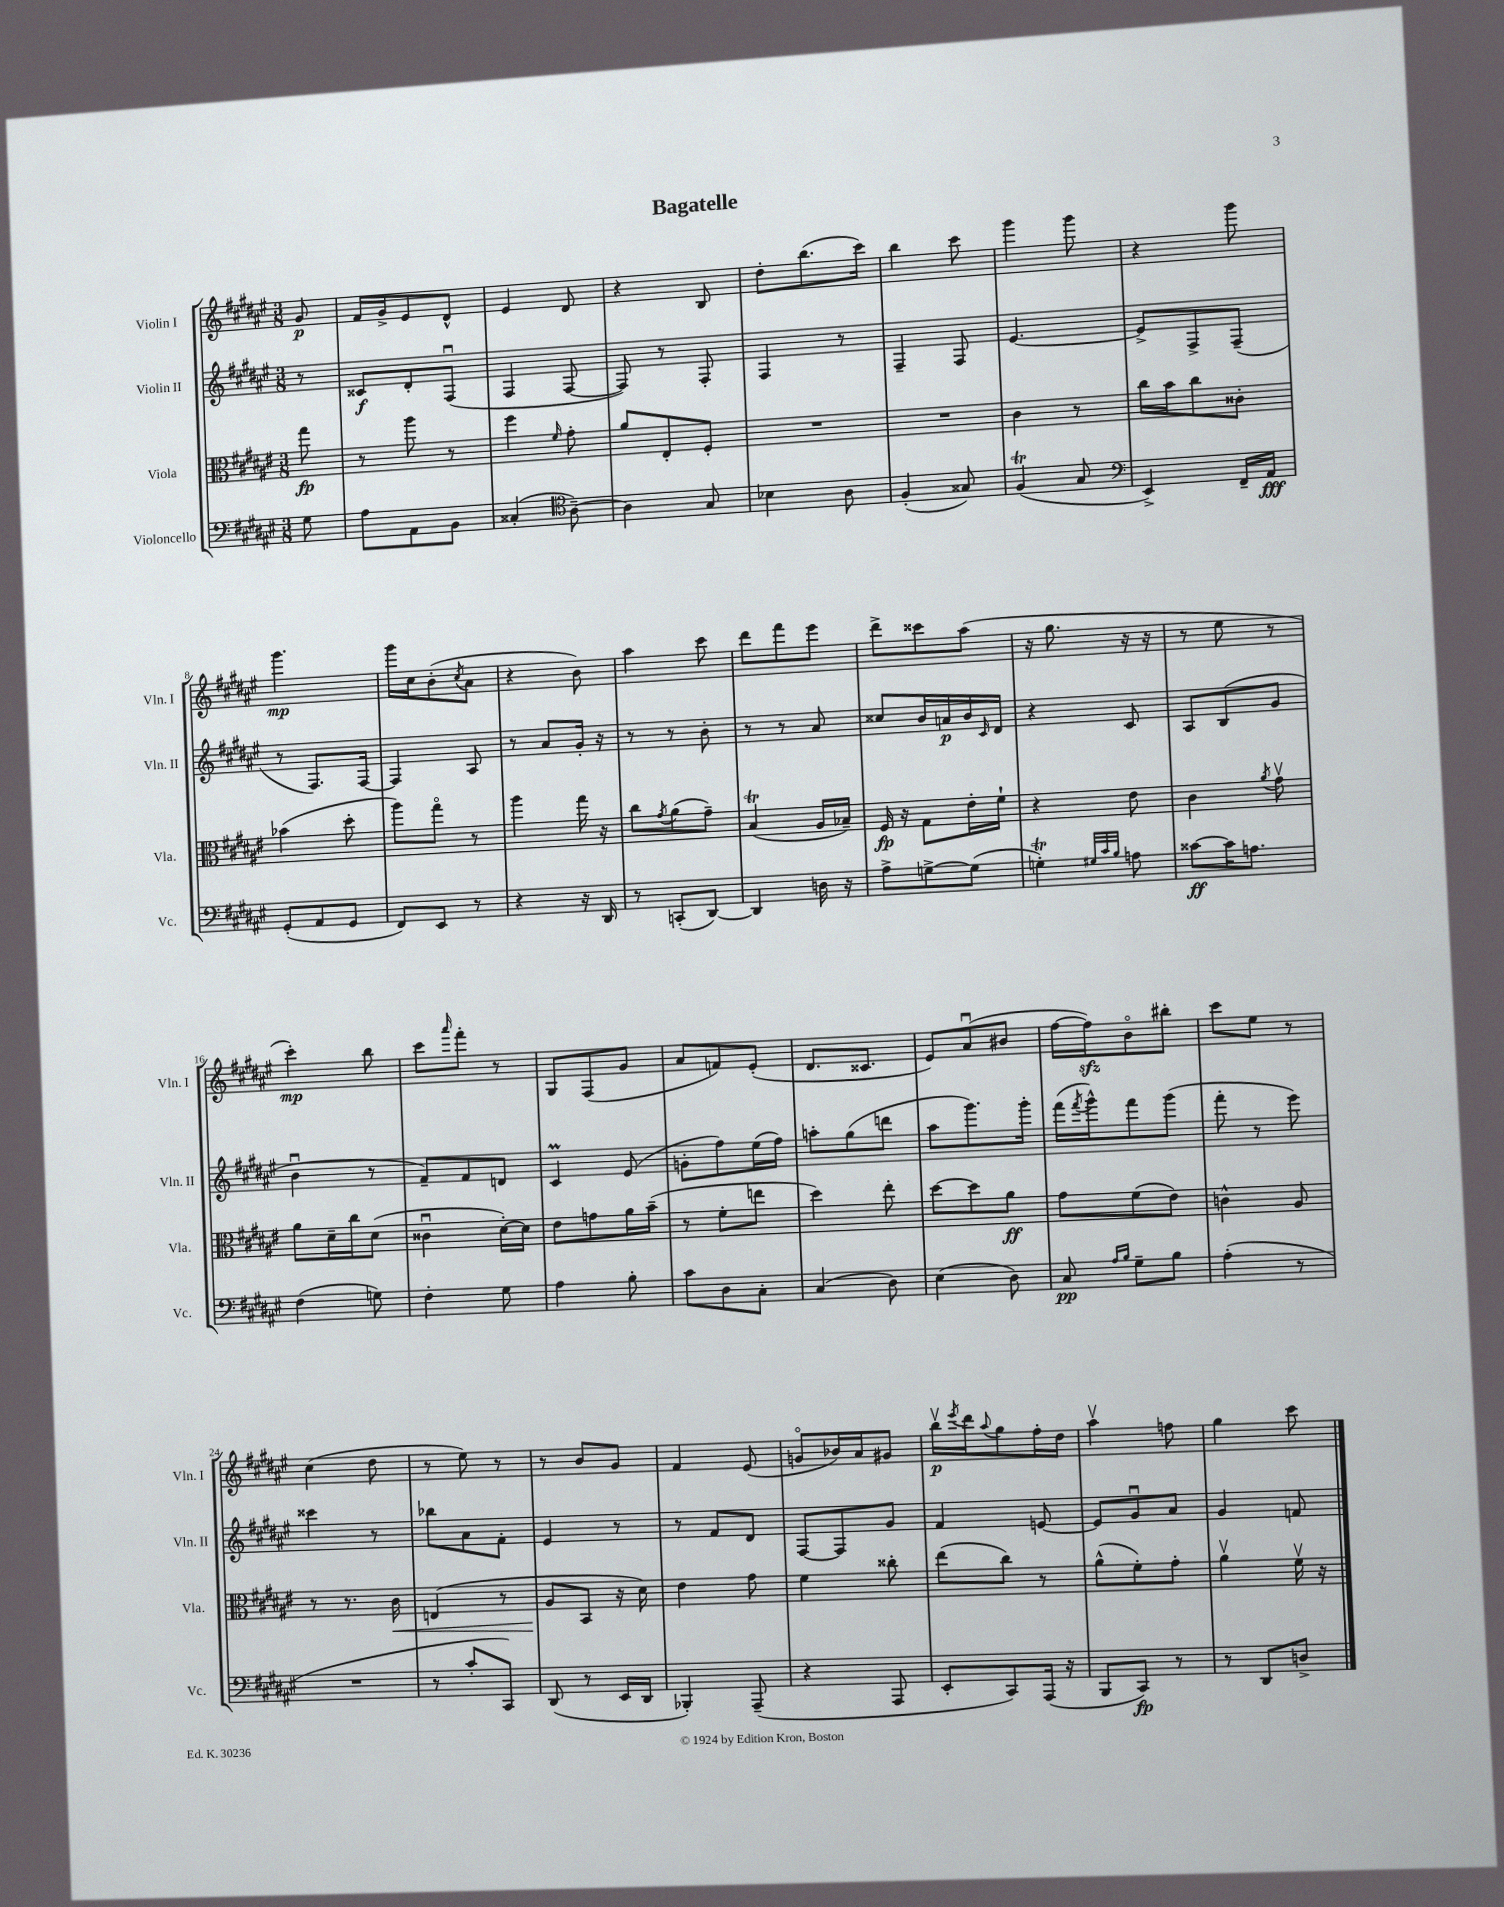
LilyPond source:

\header { title = "Bagatelle" }
<<
\new StaffGroup <<
\new Staff = "s0" \with { instrumentName = "Violin I" shortInstrumentName = "Vln. I" } {
    \clef treble \key fis \major \numericTimeSignature \time 3/8 \partial 8
    gis'8\p |
    fis'16 gis'16-> eis'8 dis'8-^ |
    eis'4 dis'8 |
    r4 b8 |
    dis''8-. b''8.( cis'''16) |
    b''4 cis'''8 |
    gis'''4 gis'''8 |
    r4 gis'''8 |
    gis'''4.\mp |
    gis'''16 cis''16 b'8-.( \acciaccatura { cis''8 } ais'8 |
    r4 b'8) |
    ais''4 cis'''8 |
    dis'''8 fis'''8 eis'''8 |
    dis'''8-> cisis'''8 ais''8( |
    r16 gis''8. r16 r16 |
    r8 eis''8 r8 |
    cis'''4-.\mp) b''8 |
    cis'''8 \grace { ais'''16 } fis'''8-. r8 |
    gis8 fis8( gis'8 |
    ais'8 f'8) eis'8-.( |
    dis'8. cisis'8. |
    eis'8) ais'8\downbow( bis'8 |
    fis''16~ fis''16\sfz) b'8\flageolet bis''8-. |
    cis'''8 eis''8 r8 |
    cis''4( dis''8 |
    r8 eis''8) r8 |
    r8 b'8 gis'8 |
    fis'4 eis'8( |
    g'8\flageolet bes'16) ais'16 gis'8 |
    b''16\upbow\p \acciaccatura { eis'''8 } dis'''16 \appoggiatura { ais''8 } gis''8 fis''16-. dis''16 |
    ais''4\upbow f''8 |
    gis''4 cis'''8 \bar "|." |
}
\new Staff = "s1" \with { instrumentName = "Violin II" shortInstrumentName = "Vln. II" } {
    \clef treble \key fis \major \numericTimeSignature \time 3/8 \partial 8
    r8 |
    cisis'8\f dis'8-. fis8\downbow( |
    fis4 fis8~ |
    fis8) r8 fis8-. |
    fis4 r8 |
    fis4-- fis8 |
    eis'4.~ |
    eis'8-> fis8-> fis8--( |
    r8 fis8.) fis16~ |
    fis4 ais8 |
    r8 ais'8 gis'16-. r16 |
    r8 r8 b'8-. |
    r8 r8 ais'8 |
    cisis''8 b'16 a'16\p b'16 \grace { cis'16 } dis'16 |
    r4 cis'8 |
    ais8 b8( gis'8 |
    b'4\downbow r8 |
    fis'8--) fis'8 d'8 |
    cis'4\prall eis'8( |
    g'8-. fis''8) eis''16( fis''16) |
    a''8-. gis''8( d'''8 |
    ais''8 gis'''8.) gis'''16-. |
    fis'''16( \acciaccatura { fis'''8 } gis'''16-^) fis'''8 gis'''8( |
    fis'''8-. r8 eis'''8) |
    cisis'''4 r8 |
    bes''8 ais'8 fis'8-. |
    eis'4 r8 |
    r8 fis'8 dis'8 |
    fis8~ fis8 gis'8 |
    fis'4 e'8~ |
    e'8 gis'8\downbow ais'8 |
    gis'4 f'8 \bar "|." |
}
\new Staff = "s2" \with { instrumentName = "Viola" shortInstrumentName = "Vla." } {
    \clef alto \key fis \major \numericTimeSignature \time 3/8 \partial 8
    gis''8\fp |
    r8 ais''8 r8 |
    fis''4 \grace { fis'16 } gis'8-. |
    ais'8 eis8-. fis8-. |
    R4. |
    R4. |
    cis'4 r8 |
    cis''16 b'16 cis''8 cisis'8-. |
    bes'4( dis''8-. |
    ais''8) gis''8\flageolet r8 |
    ais''4 gis''16 r16 |
    cis''8 \acciaccatura { gis'8 } ais'8( gis'8--) |
    b4\trill( ais16 bes16--) |
    fis16\fp r16 gis8 eis'16-. fis'16-! |
    r4 eis'8 |
    cis'4 \acciaccatura { ais'8 } gis'8\upbow |
    ais'8 dis'16-- cis''16 dis'8( |
    cisis'4\downbow dis'16~-.) dis'16 |
    eis'8 g'8 ais'16 b'16--( |
    r8 fis'8-. e''8 |
    dis''4) eis''8-. |
    dis''8~ dis''8 ais'8\ff |
    gis'8 fis'8( eis'8) |
    c'4-^ ais8 |
    r8 r8. cis'16\< |
    e4( r8 |
    ais8\! b,8 r16 dis'16) |
    eis'4 gis'8 |
    fis'4 cisis''8-. |
    eis''8( cis''8) r8 |
    ais'8-^( fis'8-.) gis'8-. |
    ais'4\upbow fis'16\upbow r16 \bar "|." |
}
\new Staff = "s3" \with { instrumentName = "Violoncello" shortInstrumentName = "Vc." } {
    \clef bass \key fis \major \numericTimeSignature \time 3/8 \partial 8
    gis8 |
    ais8 ais,8 b,8 |
    cisis4-.( \clef tenor ais8~--) |
    ais4 gis8 |
    bes4 ais8 |
    fis4-.( gisis8) |
    fis4\trill( gis8 |
    \clef bass eis,4->) fis,16-- ais,16\fff |
    gis,8-.( ais,8 gis,8 |
    fis,8) eis,8 r8 |
    r4 r16 dis,16 |
    r8 c,8-.( dis,8~) |
    dis,4 d16 r16 |
    ais8-> g8~-> g8( |
    g4-.\trill) \grace { gis32 cis'32 b32 } a8 |
    cisis'8~\ff cisis'16 a8. |
    fis4( g8) |
    fis4-. gis8 |
    ais4 b8-. |
    cis'8 dis8 cis8-. |
    cis4( dis8) |
    eis4( dis8) |
    cis8\pp \grace { ais16 b16 } gis8-- b8 |
    ais4-.( r8 |
    R4. |
    r8 cis'8-. cis,8) |
    dis,8( r8 eis,16 dis,16 |
    bes,,4-.) ais,,8--( |
    r4 ais,,8 |
    eis,8-. cis,8) ais,,16( r16 |
    b,,8 cis,8\fp) r8 |
    r8 dis,8 d8-> \bar "|." |
}
>>
>>
